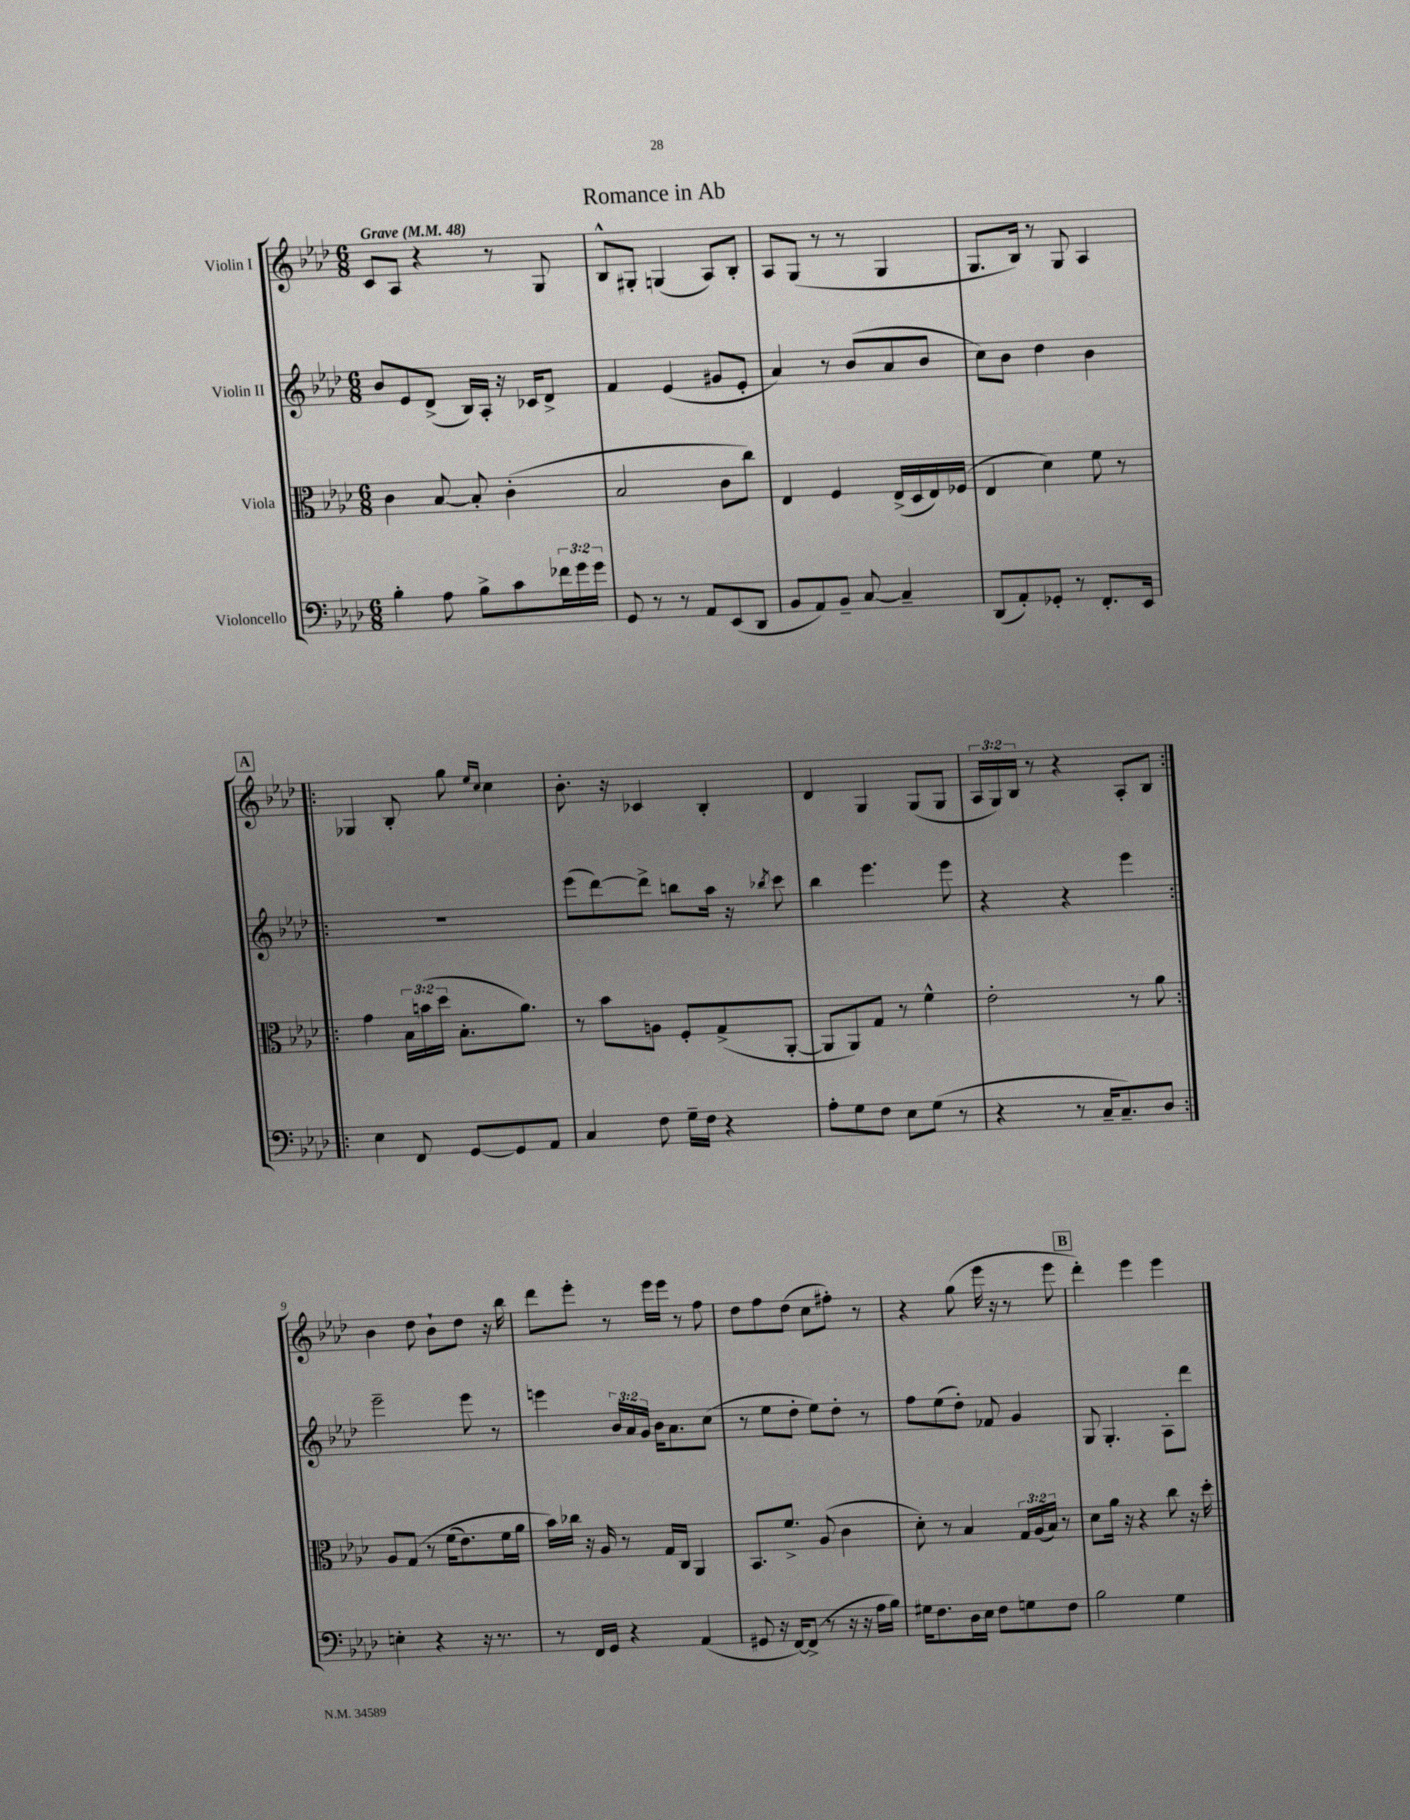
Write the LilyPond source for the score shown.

\header { title = "Romance in Ab" }
<<
\new StaffGroup <<
\new Staff = "s0" \with { instrumentName = "Violin I" } {
    \clef treble \key aes \major \numericTimeSignature \time 6/8 \override Staff.TupletNumber.text = #tuplet-number::calc-fraction-text \tempo "Grave" 4 = 48
    c'8 aes8 r4 r8 g8 |
    bes8-^ gis8-. g4( aes8) bes8-. |
    aes8 g8( r8 r8 g4 |
    g8. bes16) r8 g8 aes4 |
    \repeat volta 2 { \mark \markup { \box "A" } ges4 bes8-. g''8 \grace { ees''16 c''16 } c''4 |
    bes'8.-. r16 ces'4 bes4-. |
    des'4 g4 g8( g8 |
    \tuplet 3/2 { aes16 g16) bes16 } r8 r4 aes8-. bes8 | }
    bes'4 des''8 bes'8-! des''8 r16 bes''16 |
    des'''8 ees'''8-. r8 ees'''16 ees'''16 r8 f''8 |
    des''8 f''8 des''8( c''8 fis''8-.) r8 |
    r4 g''8( ees'''16 r16 r8 ees'''8 |
    \mark \markup { \box "B" } des'''4-.) ees'''4 ees'''4 \bar "|." |
}
\new Staff = "s1" \with { instrumentName = "Violin II" } {
    \clef treble \key aes \major \numericTimeSignature \time 6/8 \override Staff.TupletNumber.text = #tuplet-number::calc-fraction-text
    bes'8 ees'8 des'8->( bes16) aes16-. r16 ces'16 des'8-> |
    f'4 ees'4( gis'8 ees'8-. |
    aes'4) r8 bes'8( aes'8 bes'8 |
    c''8) bes'8 des''4 bes'4 |
    \repeat volta 2 { \mark \markup { \box "A" } R2. |
    ees'''8( des'''8~) des'''8-> b''8 aes''16 r16 \acciaccatura { bes''8 } c'''8 |
    bes''4 ees'''4. ees'''8 |
    r4 r4 ees'''4 | }
    ees'''2-- ees'''8 r8 |
    e'''4 \tuplet 3/2 { bes'16 aes'16 g'16 } bes'16 aes'8. c''8( |
    r8 ees''8 des''8-. ees''8) des''8-. r8 |
    f''8 ees''8( des''8-.) fes'8 g'4 |
    \mark \markup { \box "B" } g8 g4.-. aes8-. des'''8 \bar "|." |
}
\new Staff = "s2" \with { instrumentName = "Viola" } {
    \clef alto \key aes \major \numericTimeSignature \time 6/8 \override Staff.TupletNumber.text = #tuplet-number::calc-fraction-text
    c'4 bes8~ bes8-. c'4-.( |
    bes2 c'8 c''8) |
    ees4 f4 ees16->( des16 ees16) fes16( |
    ees4 des'4) f'8 r8 |
    \repeat volta 2 { \mark \markup { \box "A" } g'4 \tuplet 3/2 { bes16 b'16( des''16 } bes8.-. aes'8.) |
    r8 bes'8 a8 f8-. g8->( aes,8~-. |
    aes,8 aes,8) g8 r8 f'4-^ |
    ees'2-. r8 aes'8 | }
    aes8 g8\( r8 f'16( ees'8.) f'16 aes'16 |
    bes'16\) ces''16 r16 aes16 r8 g16 c16 aes,4 |
    bes,8. f'8.-> aes8( c'4 |
    des'8-.) r8 bes4 \tuplet 3/2 { g16 aes16( bes16) } r8 |
    \mark \markup { \box "B" } des'8 aes'16 r16 r4 c''8 r16 des''16-. \bar "|." |
}
\new Staff = "s3" \with { instrumentName = "Violoncello" } {
    \clef bass \key aes \major \numericTimeSignature \time 6/8 \override Staff.TupletNumber.text = #tuplet-number::calc-fraction-text
    bes4-. aes8 bes8-> c'8 \tuplet 3/2 { fes'16 g'16 g'16 } |
    g,8 r8 r8 aes,8 ees,8( des,8 |
    bes,8 aes,8) bes,8-- c8~ c4-- |
    des,8( aes,8-.) ges,8-. r8 f,8.-. ees,16 |
    \repeat volta 2 { \mark \markup { \box "A" } ees4 f,8 g,8~ g,8 aes,8 |
    c4 f8 g16-- f16 r4 |
    aes8-. g8 f8 ees8 g8( r8 |
    r4 r8 c16-- c8.--) des8 | }
    e4-. r4 r16 r8. |
    r8 f,16 g,16 r4 aes,4( |
    gis,8 r16 f,16~) f,8->( r8 r16 r16 aes16 bes16) |
    gis16 f8. des16 ees16 f8 g8 f8 |
    \mark \markup { \box "B" } bes2 g4 \bar "|." |
}
>>
>>
